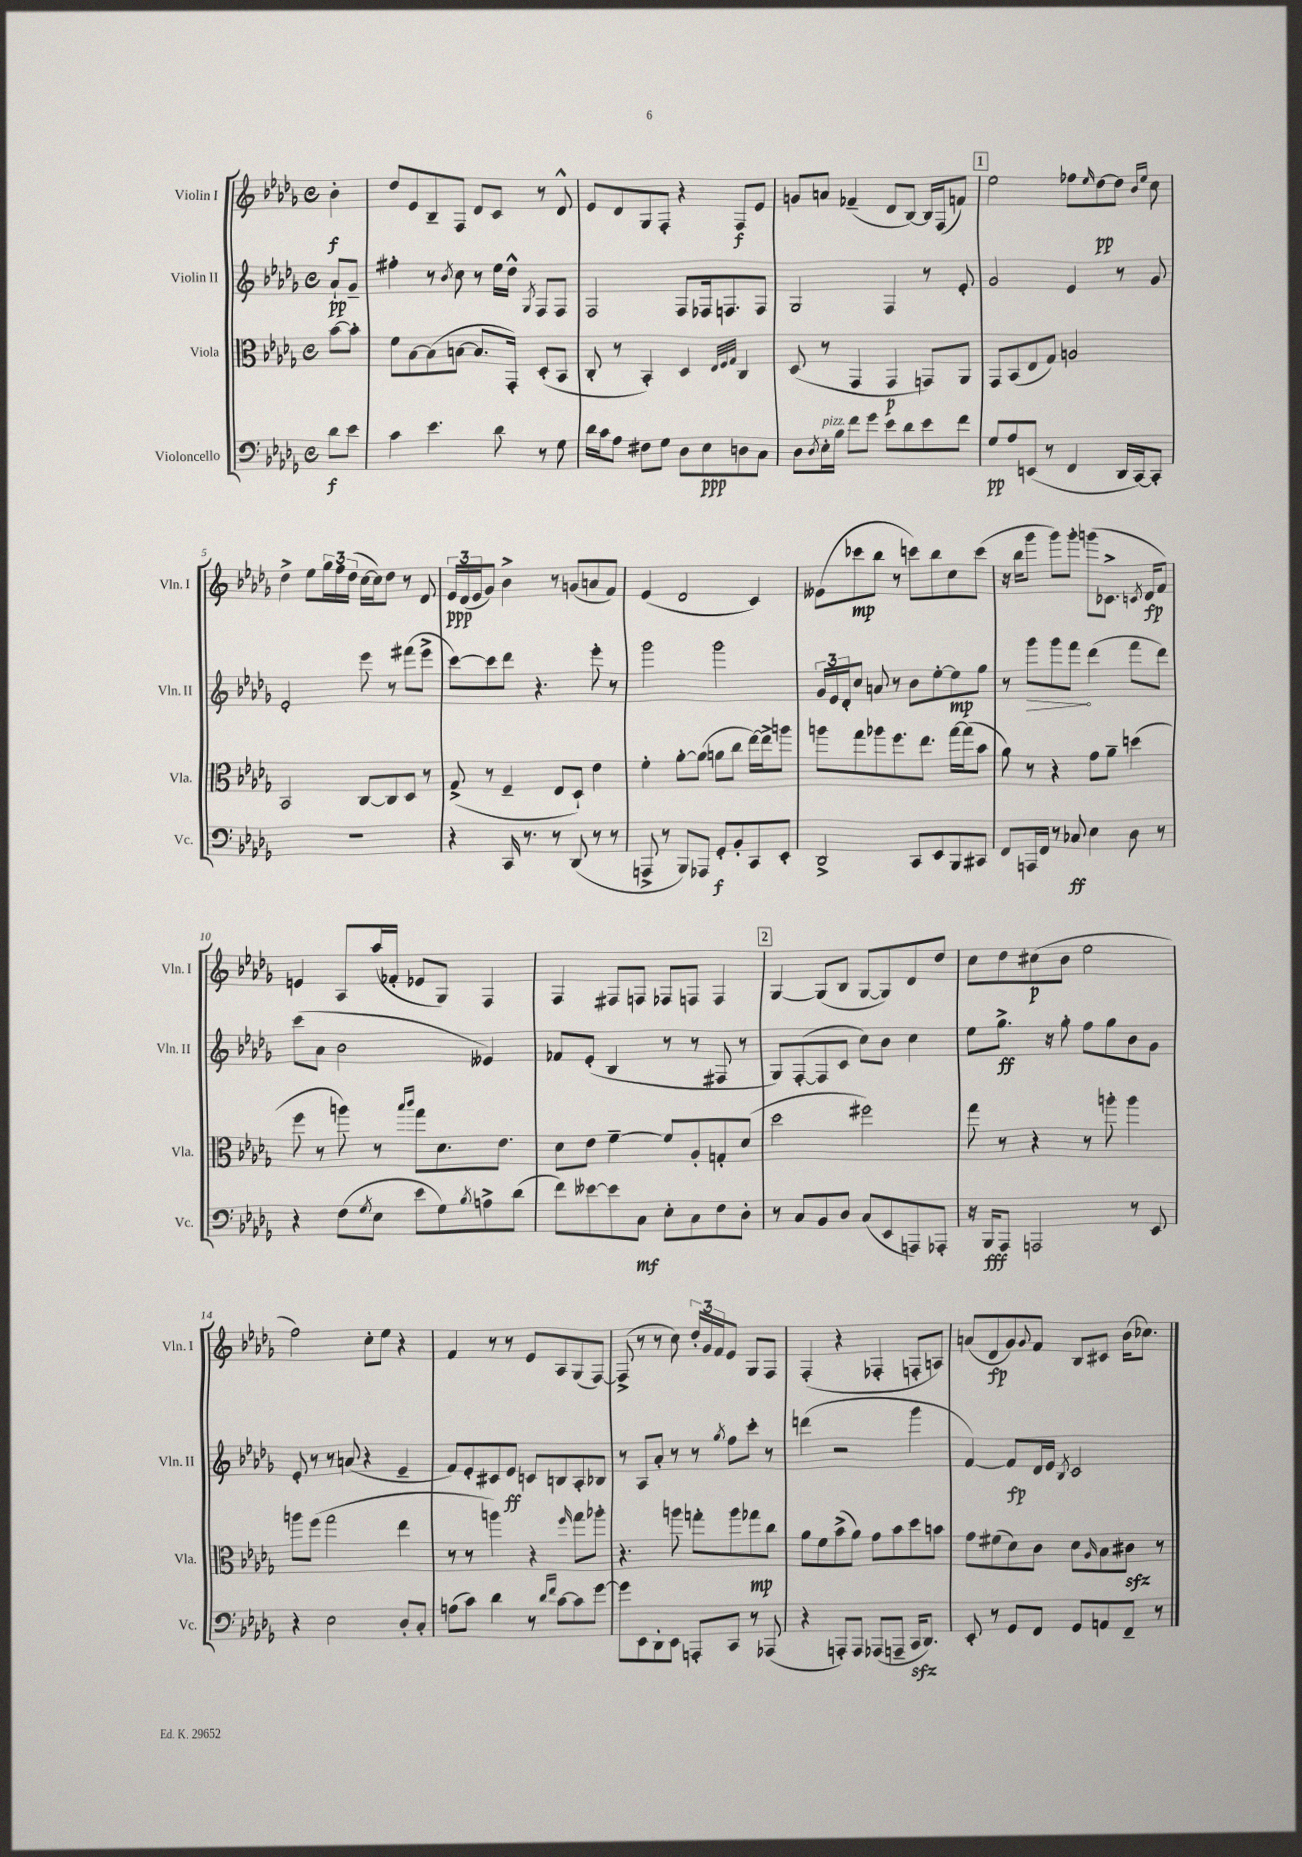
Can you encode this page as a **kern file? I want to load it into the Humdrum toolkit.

**kern	**dynam	**kern	**dynam	**kern	**dynam	**kern	**dynam
*part4	*part4	*part3	*part3	*part2	*part2	*part1	*part1
*staff4	*staff4	*staff3	*staff3	*staff2	*staff2	*staff1	*staff1
*I"Violoncello	*	*I"Viola	*	*I"Violin II	*	*I"Violin I	*
*I'Vc.	*	*I'Vla.	*	*I'Vln. II	*	*I'Vln. I	*
*clefF4	*	*clefC3	*	*clefG2	*	*clefG2	*
*k[b-e-a-d-g-]	*	*k[b-e-a-d-g-]	*	*k[b-e-a-d-g-]	*	*k[b-e-a-d-g-]	*
*M4/4	*	*M4/4	*	*M4/4	*	*M4/4	*
*met(c)	*	*met(c)	*	*met(c)	*	*met(c)	*
=	=	=	=	=	=	=	=
8d-\L	f	[8b-\L	.	8a-`/L	pp	4b-'\	f
8e-\J	.	8b-'\J]	.	8g-~/J	.	.	.
=1	=1	=1	=1	=1	=1	=1	=1
4c\	.	8f\L	.	4ff#X'\	.	8dd-/L	.
.	.	[8B-\	.	.	.	8e-/	.
4.e-\	.	(8B-\]	.	8r	.	8B-~/	.
.	.	.	.	8qb-/	.	.	.
.	.	[8Bn\J	.	8cc\	.	8F/J	.
.	.	8.B/L]	.	8r	.	8d-/L	.
8d-\	.	.	.	16ee-\LL	.	8c/J	.
.	.	16GG-'/Jk)	.	16dd-^^\JJ	.	.	.
.	.	.	.	8qG-/	.	.	.
8r	.	(8D-'/L	.	8F/L	.	8r	.
8G-\	.	8BB-/J	.	8F/J	.	8d-^^/	.
=2	=2	=2	=2	=2	=2	=2	=2
16d-\LL	.	8C'/	.	2F/	.	8e-/L	.
16c\J	.	.	.	.	.	.	.
8A-\J	.	8r	.	.	.	8d-/	.
8F#X\L	.	4BB-'/)	.	.	.	8G-/	.
8G-\J	.	.	.	.	.	8F'/J	.
8D-\L	.	4D-/	.	8F/L	.	4r	.
8E-\	ppp	.	.	16F-X/k	.	.	.
.	.	.	.	8.Fn/	.	.	.
.	.	32qqE-/LLL	.	.	.	.	.
.	.	32qqF/	.	.	.	.	.
.	.	32qqG-/JJJ	.	.	.	.	.
8Dn\	.	4C/	.	.	.	8F/L	f
8C\J	.	.	.	8F/J	.	8e-/J	.
=3	=3	=3	=3	=3	=3	=3	=3
8D-\L	.	(8D-/	.	2G-/	.	8gn/L	.
8qD-/	.	.	.	.	.	.	.
!LO:TX:a:i:t=pizz.	!	!	!	!	!	!	!
16E-'\L	.	8r	.	.	.	8an/J	.
16B-\JJ	.	.	.	.	.	.	.
8f\L	.	4GG-/	.	.	.	(4f-X~/	.
8g-\J	.	.	.	.	.	.	.
8e-\L	.	4GG-/	p	4F/	.	8d-/L	.
8d-\	.	.	.	.	.	[8B-/J)	.
8e-\	.	8GGn/L)	.	8r	.	16B-/LL]	.
.	.	.	.	.	.	(16F/J	.
8f\J	.	8AA-/J	.	8e-'/	.	8fn/J)	.
!!LO:REH:place=s1:t=1
=4	=4	=4	=4	=4	=4	=4	=4
8G-/L	pp	8GG-/L	.	2g-/	.	2ee-\	.
8A-/	.	(8BB-/	.	.	.	.	.
(8EEn/J	.	8E-/	.	.	.	.	.
8r	.	8G-/J)	.	.	.	.	.
4FF/	.	2An/	.	4e-/	.	8ff-X\L	.
.	.	.	.	.	.	16qqee-/	.
.	.	.	.	.	.	[8dd-\	pp
16DD-/LL	.	.	.	8r	.	8dd-\J]	.
[16CC/J)	.	.	.	.	.	.	.
.	.	.	.	.	.	16qqb-/LL	.
.	.	.	.	.	.	16qqee-/JJ	.
8CC'/J]	.	.	.	8g-/	.	8cc\	.
!!LO:LB:g=z
=5	=5	=5	=5	=5	=5	=5	=5
1r	.	2BB-/	.	2e-'/	.	4dd-^\	.
.	.	.	.	.	.	8ee-\L	.
.	.	.	.	.	.	24gg-\L	.
.	.	.	.	.	.	24ff\	.
.	.	.	.	.	.	(24dd-\JJ	.
.	.	[8C/L	.	8eee-\	.	[16cc\LL	.
.	.	.	.	.	.	16cc\J])	.
.	.	8C/]	.	8r	.	8dd-\J	.
.	.	8D-/J	.	(8fff#X\L	.	8r	.
.	.	8r	.	8eee-^\J	.	8d-/	.
=6	=6	=6	=6	=6	=6	=6	=6
4r	.	(8G-^/	.	[8ccc\L)	.	24e-/LL	ppp
.	.	.	.	.	.	(24d-/	.
.	.	.	.	.	.	24e-/J	.
.	.	8r	.	8ccc\]	.	8g-/J)	.
16CC/	.	4F~/	.	8ddd-\J	.	4b-^\	.
8.r	.	.	.	.	.	.	.
.	.	.	.	4.r	.	.	.
8r	.	8E-/L	.	.	.	8r	.
(8DD-/	.	8D-`/J)	.	.	.	(8gn/L	.
8r	.	4e-\	.	8eee-'\	.	8an/	.
8r	.	.	.	8r	.	8f/J)	.
=7	=7	=7	=7	=7	=7	=7	=7
8AAAn^/	.	4f'\	.	2ggg-\	.	(4e-/	.
8r	.	.	.	.	.	.	.
8BBB-/L)	.	[8a-'\L	.	.	.	2d-/	.
8AAA-X/J	.	(8a-\J]	.	.	.	.	.
8GG-'/L	f	8an\L	.	2ggg-\	.	.	.
8BB-'/	.	8cc\J	.	.	.	.	.
8CC/	.	[16ee-\LL)	.	.	.	4c/)	.
.	.	16ee-^\J]	.	.	.	.	.
8EE-'/J	.	8aan\J	.	.	.	.	.
=8	=8	=8	=8	=8	=8	=8	=8
2DD-^/	.	8aan\L	.	24g-/LL	.	(8e--X\L	.
.	.	.	.	24e-/	.	.	.
.	.	.	.	24d-'/J	.	.	.
.	.	8gg-\	.	8cc/J	.	8ccc-X\	mp
.	.	8aa-X\	.	8an/	.	8bb-\J	.
.	.	8.ff\	.	8r	.	8r	.
8CC/L	.	.	.	8b-\L	.	8cccn\L)	.
.	.	8.ee-\J	.	.	.	.	.
8EE-/	.	.	.	[8ee-'\	.	8bb-\	.
8BBB-/	.	[16gg-\LL	.	8ee-\]	mp	8cc\	.
.	.	(16gg-\J]	.	.	.	.	.
8CC#X/J	.	8b-\J	.	8gg-\J	.	(8ccc\J	.
=9	=9	=9	=9	=9	=9	=9	=9
8FF/L	.	8a-\)	.	8r	.	16r	.
.	.	.	.	.	.	16bb-\KL	.
!	!	!	!	!	!LO:HP:b	!	!
16AAAn/L	.	8r	.	8ggg-\L	>	8ggg-\J	.
16FF/JJ	.	.	.	.	.	.	.
8r	.	4r	.	8ggg-\	.	8ggg-\L)	.
8C-X/	ff	.	.	8fff\J	.	8ggg-'\J	.
4E-\	.	8g-\L	.	(4ddd-\	]	(8gggn\L	.
.	.	8a-~\J	.	.	.	8.c-X^\J	.
8D-\	.	(4ddn\	.	8fff\L	.	.	.
.	.	.	.	.	.	8qcn/	.
.	.	.	.	.	.	16d-/KL	fp
8r	.	.	.	8ddd-\J)	.	8f/J)	.
!!LO:LB:g=z
=10	=10	=10	=10	=10	=10	=10	=10
4r	.	8ff\	.	(8ccc\L	.	4en/	.
.	.	8r	.	8a-\J	.	.	.
(8F\L	.	8aan\)	.	2b-\	.	8A-/L	.
8qG-/	.	.	.	.	.	.	.
8E-\J	.	8r	.	.	.	(16aa-/L	.
.	.	.	.	.	.	16f-X'/JJ	.
.	.	16qqbb-/LL	.	.	.	.	.
.	.	16qqccc/JJ	.	.	.	.	.
8e-\L	.	8gg-\L	.	.	.	8e-X/L	.
8G-\)	.	8.d-\	.	.	.	8G-/J)	.
8qB-/	.	.	.	.	.	.	.
8An^\	.	.	.	4e--X/)	.	4F/	.
.	.	8.e-\J	.	.	.	.	.
(8d-\J	.	.	.	.	.	.	.
=11	=11	=11	=11	=11	=11	=11	=11
8f\L)	.	8d-\L	.	8f-X/L	.	4F/	.
[8e--X\	.	8e-\J	.	(8e-'/J	.	.	.
8e--\]	.	[4f~\	.	4B-/	.	8F#X/L	.
8C\J	mf	.	.	.	.	8Fn/J	.
8E-'\L	.	8f/L]	.	8r	.	8F-X/L	.
8C\	.	8A-'/	.	8r	.	8Fn/J	.
8F\	.	8Gn'/	.	8F#X/	.	4F/	.
8D-'\J	.	(8d-/J	.	8r	.	.	.
!!LO:REH:place=s1:t=2
=12	=12	=12	=12	=12	=12	=12	=12
8r	.	2dd-\	.	8G-/L)	.	[4G-/	.
8C/L	.	.	.	([8F'/	.	.	.
8BB-/	.	.	.	8F/]	.	(8G-/L]	.
8D-/J	.	.	.	8c/J	.	8B-/J	.
(8C/L	.	2ff#X\)	.	8cc\L)	.	[8G-/L	.
8EE-/	.	.	.	8b-\J	.	8G-/])	.
8AAAn/)	.	.	.	4cc\	.	8d-/	.
8AAA-X'/J	.	.	.	.	.	8dd-/J	.
=13	=13	=13	=13	=13	=13	=13	=13
16r	.	8gg-\	.	8ee-\L	.	8cc\L	.
16BBB-/KL	fff	.	.	.	.	.	.
8AAA-/J	.	8r	.	8.gg-^\J	ff	8dd-\	.
2AAAn/	.	4r	.	.	.	(8cc#X\	p
.	.	.	.	16r	.	.	.
.	.	.	.	8gg-'\	.	8b-\J	.
.	.	8r	.	8ff\L	.	2ee-\	.
.	.	8aan'\	.	8gg-\	.	.	.
8r	.	4aa\	.	8b-\	.	.	.
8EE-/	.	.	.	8g-\J	.	.	.
!!LO:LB:g=z
=14	=14	=14	=14	=14	=14	=14	=14
4r	.	8aan\L	.	8e-'/	.	2ff\)	.
.	.	(8ff\J	.	8r	.	.	.
2E-\	.	2gg-\	.	8r	.	.	.
.	.	.	.	(8an/	.	.	.
.	.	.	.	4r	.	8cc'\L	.
.	.	.	.	.	.	8ee-\J	.
8D-'/L	.	4ee-\	.	4e-~/	.	4r	.
8C'/J	.	.	.	.	.	.	.
=15	=15	=15	=15	=15	=15	=15	=15
(8An\L	.	8r	.	8f/L)	.	4f/	.
8c\J)	.	8r	.	8e-'/	.	.	.
4d-\	.	4aan\)	.	8c#X/	.	8r	.
.	.	.	.	8e-/J	ff	8r	.
8r	.	4r	.	8cn/L	.	8e-/L	.
16qqd-/LL	.	.	.	.	.	.	.
16qqf/JJ	.	.	.	.	.	.	.
[8c\L	.	.	.	8Bn/	.	8A-/	.
.	.	16qqff/	.	.	.	.	.
8c\]	.	8gg-\L	.	8A-'/	.	(8G-/	.
[8g-\J	.	8aa-X'\J	.	8B-X/J	.	[8F/J)	.
=16	=16	=16	=16	=16	=16	=16	=16
8g-\L]	.	4.r	.	8r	.	(8F^/]	.
8EE-\	.	.	.	8A-/L	.	8r	.
8DD-'\	.	.	.	8a-'/J	.	8r	.
8EE-\J	.	8aan\	.	8r	.	8cc\)	.
8AAAn'/L	.	8ggn'\L	.	8r	.	24dd-'/LL	.
.	.	.	.	.	.	24g-/	.
.	.	.	.	.	.	24f/J	.
.	.	.	.	8qgg-/	.	.	.
8CC/J	.	8aa\	.	8ff\L	.	8e-/J	.
8r	.	8gg-X\	mp	8ccc'\J	.	8G-/L	.
(8AAA-X/	.	8cc\J	.	8r	.	8F/J	.
=17	=17	=17	=17	=17	=17	=17	=17
4r	.	8a-\L	.	(4dddn\	.	(4F'/	.
.	.	8f\	.	.	.	.	.
8AAAn'/L)	.	(8b-^\	.	2r	.	4r	.
8AAA/J	.	8a-\J)	.	.	.	.	.
(8AAA-X/L	.	8g-\L	.	.	.	4F-X'/	.
8AAAn~/J	.	8b-\	.	.	.	.	.
16CCzz/KL	.	8dd-\	.	4ggg-\	.	8Fn'/L	.
8.DD-/J)	.	.	.	.	.	.	.
.	.	8bn\J	.	.	.	8An/J)	.
=18	=18	=18	=18	=18	=18	=18	=18
8EE-'/	.	8g-\L	.	[4f/)	.	(8an/L	.
8r	.	(8f#X\	.	.	.	8d-/	fp
8GG-/L	.	8d-\)	.	8f/L]	fp	8g-/)	.
.	.	.	.	.	.	8qqg-/	.
8FF/J	.	8c\J	.	16d-/L	.	8f/J	.
.	.	.	.	16e-/JJ	.	.	.
.	.	.	.	8qB-/	.	.	.
8GG-/L	.	8d-\L	.	2c/	.	8B-/L	.
.	.	16qqA-/	.	.	.	.	.
8AAn/	.	8B-\	.	.	.	8c#X/J	.
8FF~/J	.	8c#Xzz\J	.	.	.	(16b-\KL	.
.	.	.	.	.	.	8.cc-X\J)	.
8r	.	8r	.	.	.	.	.
==	==	==	==	==	==	==	==
*-	*-	*-	*-	*-	*-	*-	*-
